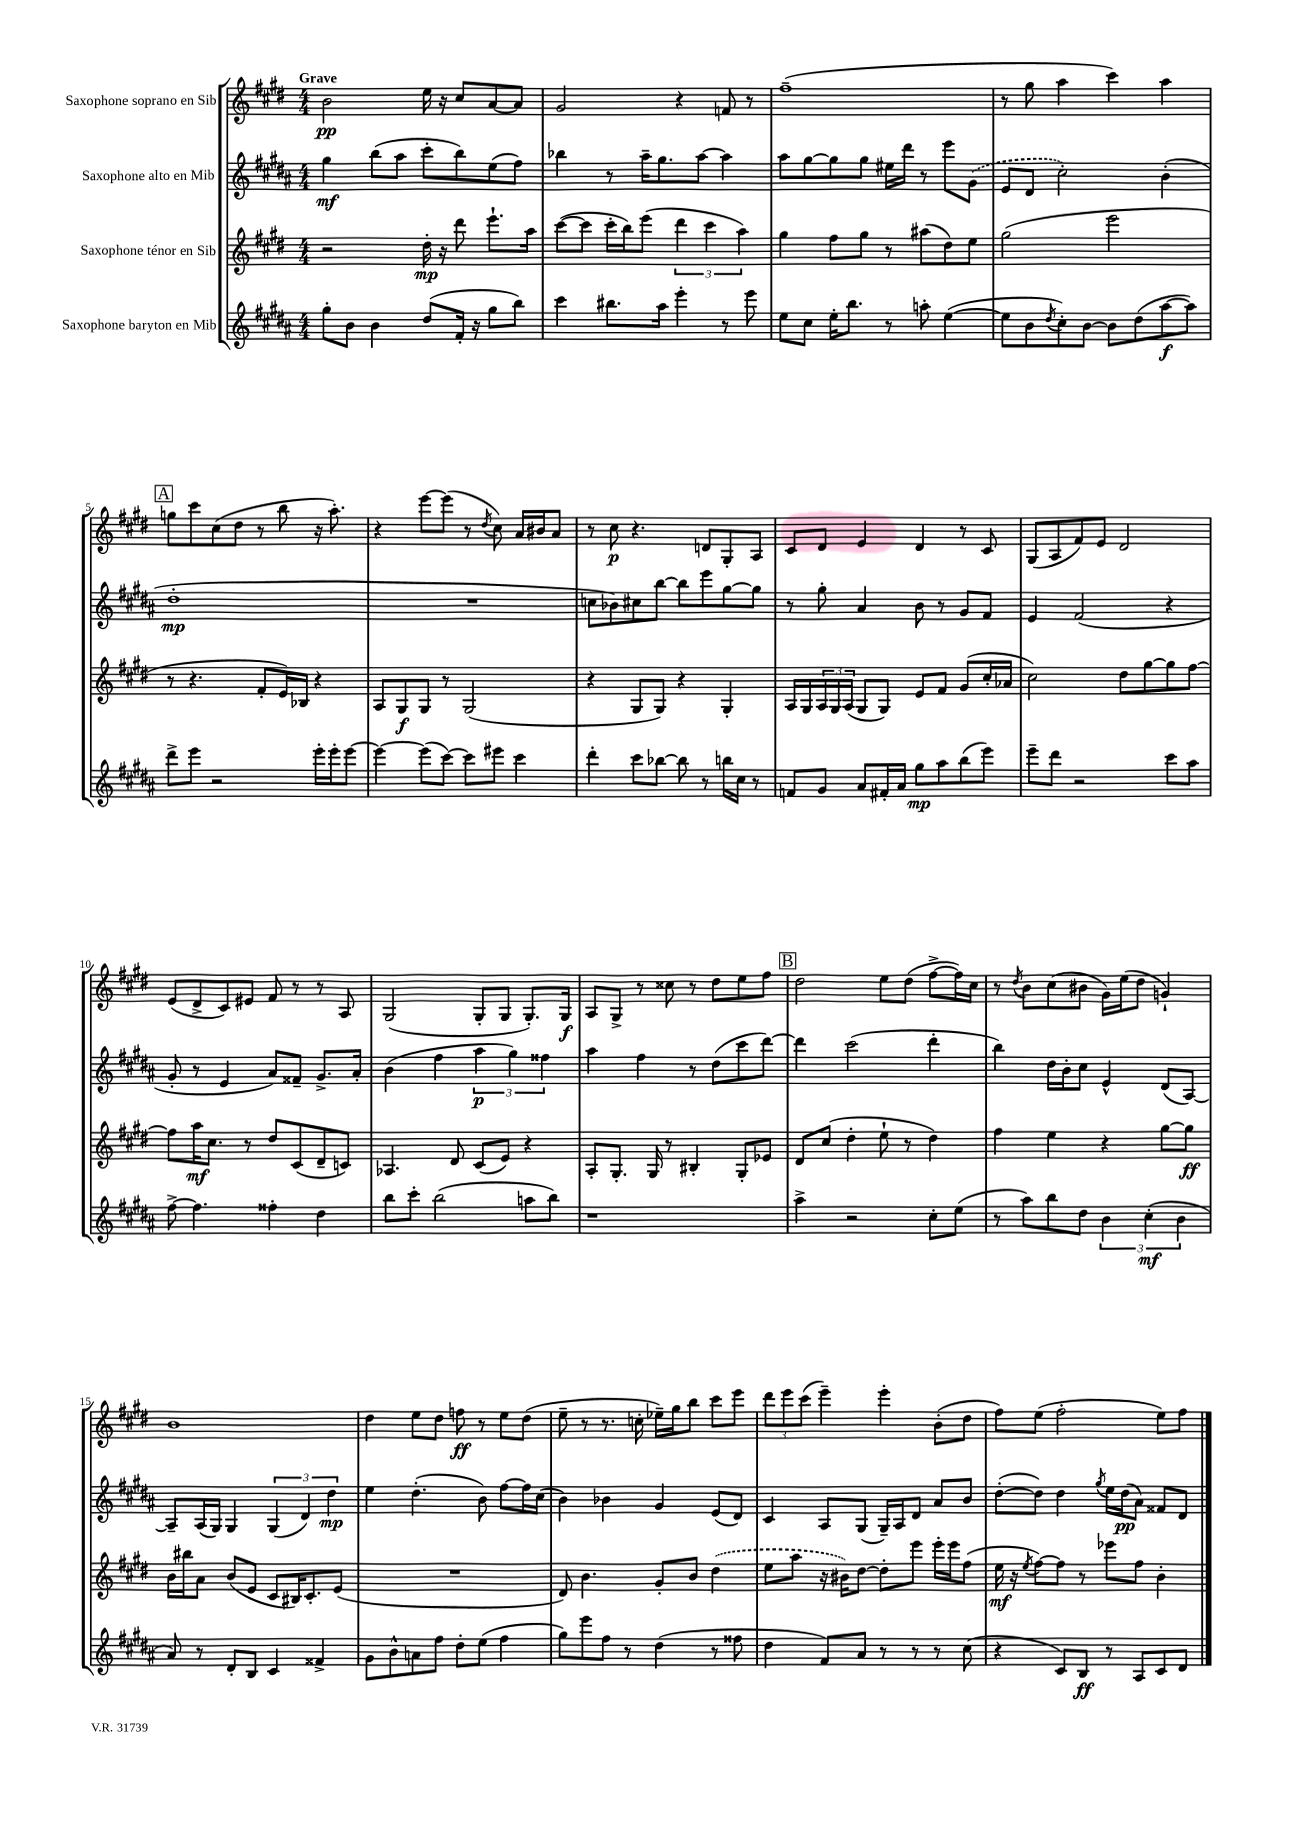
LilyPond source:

<<
\new StaffGroup <<
\new Staff = "s0" \with { instrumentName = "Saxophone soprano en Sib" } {
    \clef treble \key e \major \numericTimeSignature \time 4/4 \tempo "Grave"
    b'2\pp e''16 r16 cis''8 a'8~ a'8 |
    gis'2 r4 f'8 r8 |
    fis''1--( |
    r8 gis''8 a''4 cis'''4) a''4 |
    \mark \markup { \box "A" } g''8 cis'''8 cis''8( dis''8 r8 b''8 r16 a''8.-.) |
    r4 e'''8~ e'''8( r8 \acciaccatura { dis''8 } cis''8) a'16 bis'16 a'8 |
    r8 cis''8\p r4. d'8 gis8-. a8 |
    cis'8 dis'8 e'4 dis'4 r8 cis'8 |
    gis8( a8 fis'8) e'8 dis'2 |
    e'8( dis'8-> cis'8) eis'8 fis'8 r8 r8 a8 |
    gis2( gis8-. gis8 gis8.-.) gis16\f |
    a8 gis8-> r8 cisis''8 r8 dis''8 e''8 fis''8 |
    \mark \markup { \box "B" } dis''2 e''8 dis''8( fis''8~-> fis''16) cis''16 |
    r8 \acciaccatura { dis''8 } b'8 cis''8( bis'8 gis'16) e''16( dis''8 g'4-!) |
    b'1 |
    dis''4 e''8 dis''8 f''8\ff r8 e''8 dis''8( |
    e''8-- r8 r8. c''16-. ees''16--) gis''16 b''8 cis'''8 e'''8 |
    \tuplet 3/2 { dis'''8 e'''8 cis'''8( } e'''4--) e'''4-. b'8-.( dis''8 |
    fis''8) e''8( fis''2-. e''8) fis''8 \bar "|." |
}
\new Staff = "s1" \with { instrumentName = "Saxophone alto en Mib" } {
    \clef treble \key b \major \numericTimeSignature \time 4/4
    gis''4\mf b''8( ais''8 cis'''8-. b''8) e''8( fis''8) |
    bes''4 r8 ais''16-- gis''8. ais''8~ ais''4 |
    ais''8 gis''8~ gis''8 gis''8 eis''16 dis'''16 r8 e'''8 \once \slurDashed gis'8( |
    e'8 dis'8 cis''2-.) b'4-.( |
    \mark \markup { \box "A" } dis''1-.\mp |
    R1 |
    c''8 bes'8) cis''8 b''8~ b''8 e'''8 gis''8~ gis''8 |
    r8 gis''8-. ais'4 b'8 r8 gis'8 fis'8 |
    e'4 fis'2( r4 |
    gis'8-. r8 e'4 ais'8) fisis'8-- gis'8.-> ais'16-. |
    b'4( fis''4 \tuplet 3/2 { ais''4\p gis''4) fisis''4 } |
    ais''4 fis''4 r8 dis''8( cis'''8 dis'''8~) |
    \mark \markup { \box "B" } dis'''4 cis'''2( dis'''4-. |
    b''4) dis''16 b'16-. cis''8 e'4-^ dis'8( ais8~) |
    ais8-- ais16( gis16) gis4 \tuplet 3/2 { gis4( dis'4) dis''4\mp } |
    e''4 dis''4.-.( b'8) fis''8~ fis''16 cis''16( |
    b'4) bes'4 gis'4 e'8( dis'8) |
    cis'4 ais8 gis8( gis16--) ais16 dis'8 ais'8 b'8 |
    dis''8~-.( dis''8) dis''4 \acciaccatura { gis''8 } e''16 dis''16\pp( ais'8) fisis'8 dis'8 \bar "|." |
}
\new Staff = "s2" \with { instrumentName = "Saxophone ténor en Sib" } {
    \clef treble \key e \major \numericTimeSignature \time 4/4
    r2 dis''16-.\mp r16 dis'''8 e'''8.-! a''16 |
    cis'''8~( cis'''8 cis'''16-. b''16) e'''8( \tuplet 3/2 { dis'''4 cis'''4 a''4) } |
    gis''4 fis''8 gis''8 r8 ais''8( dis''8) e''8 |
    gis''2( e'''2 |
    \mark \markup { \box "A" } r8 r4. fis'8-. e'16) bes16 r4 |
    a8 gis8\f gis8 r8 gis2( |
    r4 gis8 gis8) r4 gis4-. |
    a16 gis16 \tuplet 3/2 { a16 gis16 a16( } gis8 gis8) e'8 fis'8 gis'8( cis''16-. aes'16 |
    cis''2) dis''8 gis''8~ gis''8 fis''8~ |
    fis''8 a''16\mf cis''8. r8 dis''8 cis'8( dis'8-- c'8) |
    aes4. dis'8 cis'8( e'8) r4 |
    a8-. gis8.-. gis16 r8 bis4-. gis8-. ees'8 |
    \mark \markup { \box "B" } dis'8 cis''8( dis''4-. e''8-! r8 dis''4) |
    fis''4 e''4 r4 gis''8~ gis''8\ff |
    b'16 bis''16 a'8 b'8( e'8 cis'8 bis16) cis'8.-. e'8( |
    R1 |
    dis'8) b'4. gis'8-. b'8 \once \slurDashed dis''4( |
    e''8 a''8 r16 bis'16) dis''8~ dis''8-. e'''8 e'''16-. e'''16 fis''8( |
    e''16\mf r16 \acciaccatura { e''8 } fis''8~) fis''8 r8 ees'''8 fis''8 b'4-. \bar "|." |
}
\new Staff = "s3" \with { instrumentName = "Saxophone baryton en Mib" } {
    \clef treble \key b \major \numericTimeSignature \time 4/4
    gis''8-. b'8 b'4 dis''8( fis'16-. r16 gis''8 b''8) |
    cis'''4 bis''8. ais''16 e'''4-. r8 e'''8 |
    e''8 cis''8 e''16-. b''8. r8 a''8-. e''4~( |
    e''8 b'8 \acciaccatura { dis''8 } cis''8-.) b'8~ b'8 dis''8( ais''8~\f ais''8) |
    \mark \markup { \box "A" } dis'''8-> e'''8 r2 e'''16-. e'''16-. e'''8~ |
    e'''4~ e'''8( cis'''8~) cis'''8 eis'''8 cis'''4 |
    dis'''4-. cis'''8 bes''8~ bes''8 r8 b''16 cis''16 r8 |
    f'8 gis'8 ais'8 fis'16-. ais'16 gis''8\mp ais''8 b''8( e'''8) |
    e'''8-- dis'''8 r2 cis'''8 ais''8 |
    fis''8~-> fis''4. fisis''4-. dis''4 |
    b''8 cis'''8-. b''2( a''8 b''8) |
    r1 |
    \mark \markup { \box "B" } ais''4-> r2 cis''8-. e''8( |
    r8 ais''8) b''8 dis''8 \tuplet 3/2 { b'4 cis''4-.\mf( b'4 } |
    ais'8) r8 dis'8-. b8 cis'4 fisis'4-> |
    gis'8 b'8-^ a'8 fis''8 dis''8-. e''8( fis''4 |
    gis''8) e'''8 fis''8 r8 dis''4( r8 fisis''8 |
    dis''4 fis'8) ais'8 r8 r8 r8 cis''8( |
    r4 cis'8) b8\ff r8 ais8 cis'8 dis'8 \bar "|." |
}
>>
>>
